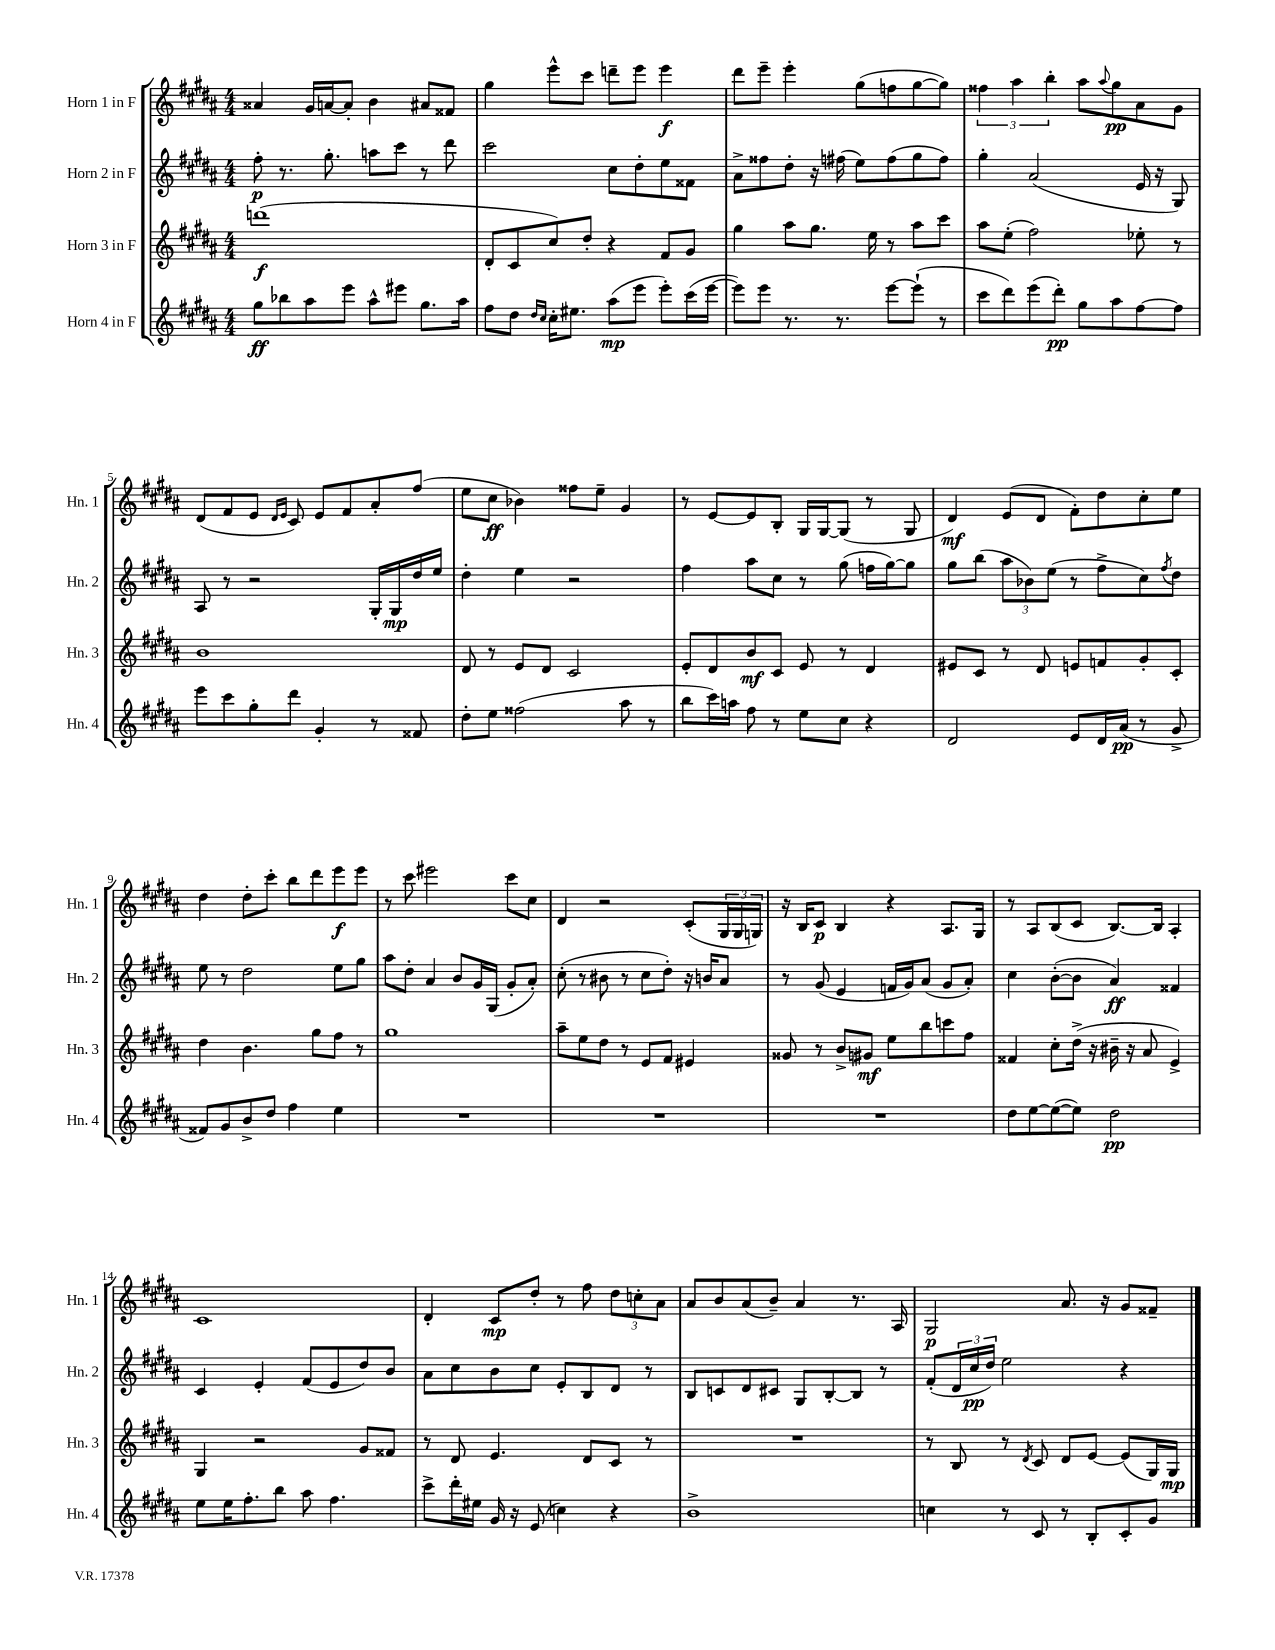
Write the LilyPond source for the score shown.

<<
\new StaffGroup <<
\new Staff = "s0" \with { instrumentName = "Horn 1 in F" shortInstrumentName = "Hn. 1" } {
    \clef treble \key b \major \numericTimeSignature \time 4/4
    aisis'4 gis'16 a'16~ a'8-. b'4 ais'8 fisis'8 |
    gis''4 e'''8-^ cis'''8 d'''8-- e'''8 e'''4\f |
    dis'''8 e'''8-- e'''4-. gis''8( f''8 gis''8~ gis''8) |
    \tuplet 3/2 { fisis''4 ais''4 b''4-. } ais''8 \appoggiatura { ais''8 } gis''8\pp ais'8 gis'8 |
    dis'8( fis'8 e'8 \grace { dis'16 e'16 } cis'8) e'8 fis'8 ais'8-. fis''8( |
    e''8 cis''8\ff bes'4) fisis''8 e''8-- gis'4 |
    r8 e'8~ e'8 b8-. gis16 gis16~ gis8( r8 gis8 |
    dis'4\mf) e'8( dis'8 fis'8-.) dis''8 cis''8-. e''8 |
    dis''4 dis''8-. cis'''8-. b''8 dis'''8 e'''8\f e'''8 |
    r8 cis'''8 eis'''2 cis'''8 cis''8 |
    dis'4 r2 cis'8-.( \tuplet 3/2 { gis16 gis16 g16) } |
    r16 b16 cis'8\p b4 r4 ais8. gis16 |
    r8 ais8 b8( cis'8 b8.~) b16 ais4-. |
    cis'1 |
    dis'4-. cis'8\mp dis''8-. r8 fis''8 \tuplet 3/2 { dis''8 c''8-. ais'8 } |
    ais'8 b'8 ais'8( b'8--) ais'4 r8. ais16 |
    gis2\p ais'8. r16 gis'8 fisis'8-- \bar "|." |
}
\new Staff = "s1" \with { instrumentName = "Horn 2 in F" shortInstrumentName = "Hn. 2" } {
    \clef treble \key b \major \numericTimeSignature \time 4/4
    fis''8-.\p r8. gis''8.-. a''8 cis'''8 r8 dis'''8 |
    cis'''2 cis''8 dis''8-. e''8 fisis'8 |
    ais'8-> fisis''8 dis''8-. r16 fis''16( e''8) fis''8( gis''8 fis''8) |
    gis''4-. ais'2( e'16 r16 gis8) |
    ais8 r8 r2 gis16-. gis16\mp dis''16 e''16 |
    dis''4-. e''4 r2 |
    fis''4 ais''8 cis''8 r8 gis''8( f''16 gis''16~) gis''8 |
    gis''8 b''8( \tuplet 3/2 { ais''8 bes'8) e''8( } r8 fis''8-> cis''8) \acciaccatura { fis''8 } dis''8 |
    e''8 r8 dis''2 e''8 gis''8 |
    ais''8 dis''8-. ais'4 b'8 gis'16 gis16( gis'8-. ais'8-.) |
    cis''8-.( r8 bis'8 r8 cis''8 dis''8-.) r16 b'16 ais'8 |
    r8 gis'8( e'4 f'16 gis'16) ais'8( gis'8 ais'8-.) |
    cis''4 b'8~-.( b'8 ais'4\ff) fisis'4 |
    cis'4 e'4-. fis'8( e'8 dis''8) b'8 |
    ais'8 cis''8 b'8 cis''8 e'8-. b8 dis'8 r8 |
    b8 c'8 dis'8 cis'8 gis8 b8~-. b8 r8 |
    fis'8-.( \tuplet 3/2 { dis'16 cis''16\pp dis''16) } e''2 r4 \bar "|." |
}
\new Staff = "s2" \with { instrumentName = "Horn 3 in F" shortInstrumentName = "Hn. 3" } {
    \clef treble \key b \major \numericTimeSignature \time 4/4
    d'''1\f( |
    dis'8-. cis'8 cis''8) dis''8-. r4 fis'8 gis'8 |
    gis''4 ais''8 gis''8. e''16 r8 ais''8 cis'''8 |
    ais''8 e''8-.( fis''2) ees''8-. r8 |
    b'1 |
    dis'8 r8 e'8 dis'8 cis'2 |
    e'8-. dis'8 b'8\mf cis'8 e'8 r8 dis'4 |
    eis'8 cis'8 r8 dis'8 e'8 f'8 gis'8-. cis'8-. |
    dis''4 b'4. gis''8 fis''8 r8 |
    gis''1 |
    ais''8-- e''8 dis''8 r8 e'8 fis'8 eis'4 |
    gisis'8 r8 b'8-> gis'8\mf e''8 b''8 c'''8 fis''8 |
    fisis'4 cis''8-. dis''16->( r16 bis'16-- r16 ais'8 e'4->) |
    gis4 r2 gis'8 fisis'8 |
    r8 dis'8 e'4. dis'8 cis'8 r8 |
    R1 |
    r8 b8 r8 \acciaccatura { dis'8 } cis'8 dis'8 e'8~ e'8( gis16) gis16\mp \bar "|." |
}
\new Staff = "s3" \with { instrumentName = "Horn 4 in F" shortInstrumentName = "Hn. 4" } {
    \clef treble \key b \major \numericTimeSignature \time 4/4
    gis''8\ff bes''8 ais''8 e'''8 ais''8-^ eis'''8 gis''8. ais''16 |
    fis''8 dis''8 \grace { dis''16 cis''16 } cis''16-. eis''8. ais''8\mp( e'''8 e'''8-.) cis'''16( e'''16~ |
    e'''8) e'''8 r8. r8. e'''8~ e'''8-!( r8 |
    cis'''8 dis'''8) e'''8( dis'''8-.\pp) gis''8 ais''8 fis''8~ fis''8 |
    e'''8 cis'''8 gis''8-. dis'''8 gis'4-. r8 fisis'8 |
    dis''8-. e''8 fisis''2( ais''8 r8 |
    b''8 cis'''16) a''16 fis''8 r8 e''8 cis''8 r4 |
    dis'2 e'8 dis'16 ais'16\pp( r8 gis'8-> |
    fisis'8) gis'8 b'8-> dis''8 fis''4 e''4 |
    R1 |
    R1 |
    R1 |
    dis''8 e''8~ e''8~( e''8) dis''2\pp |
    e''8 e''16 fis''8.-. b''8 ais''8 fis''4. |
    cis'''8-> dis'''16-. eis''16 gis'16 r16 e'8( c''4) r4 |
    b'1-> |
    c''4 r8 cis'8 r8 b8-. cis'8-. gis'8 \bar "|." |
}
>>
>>
